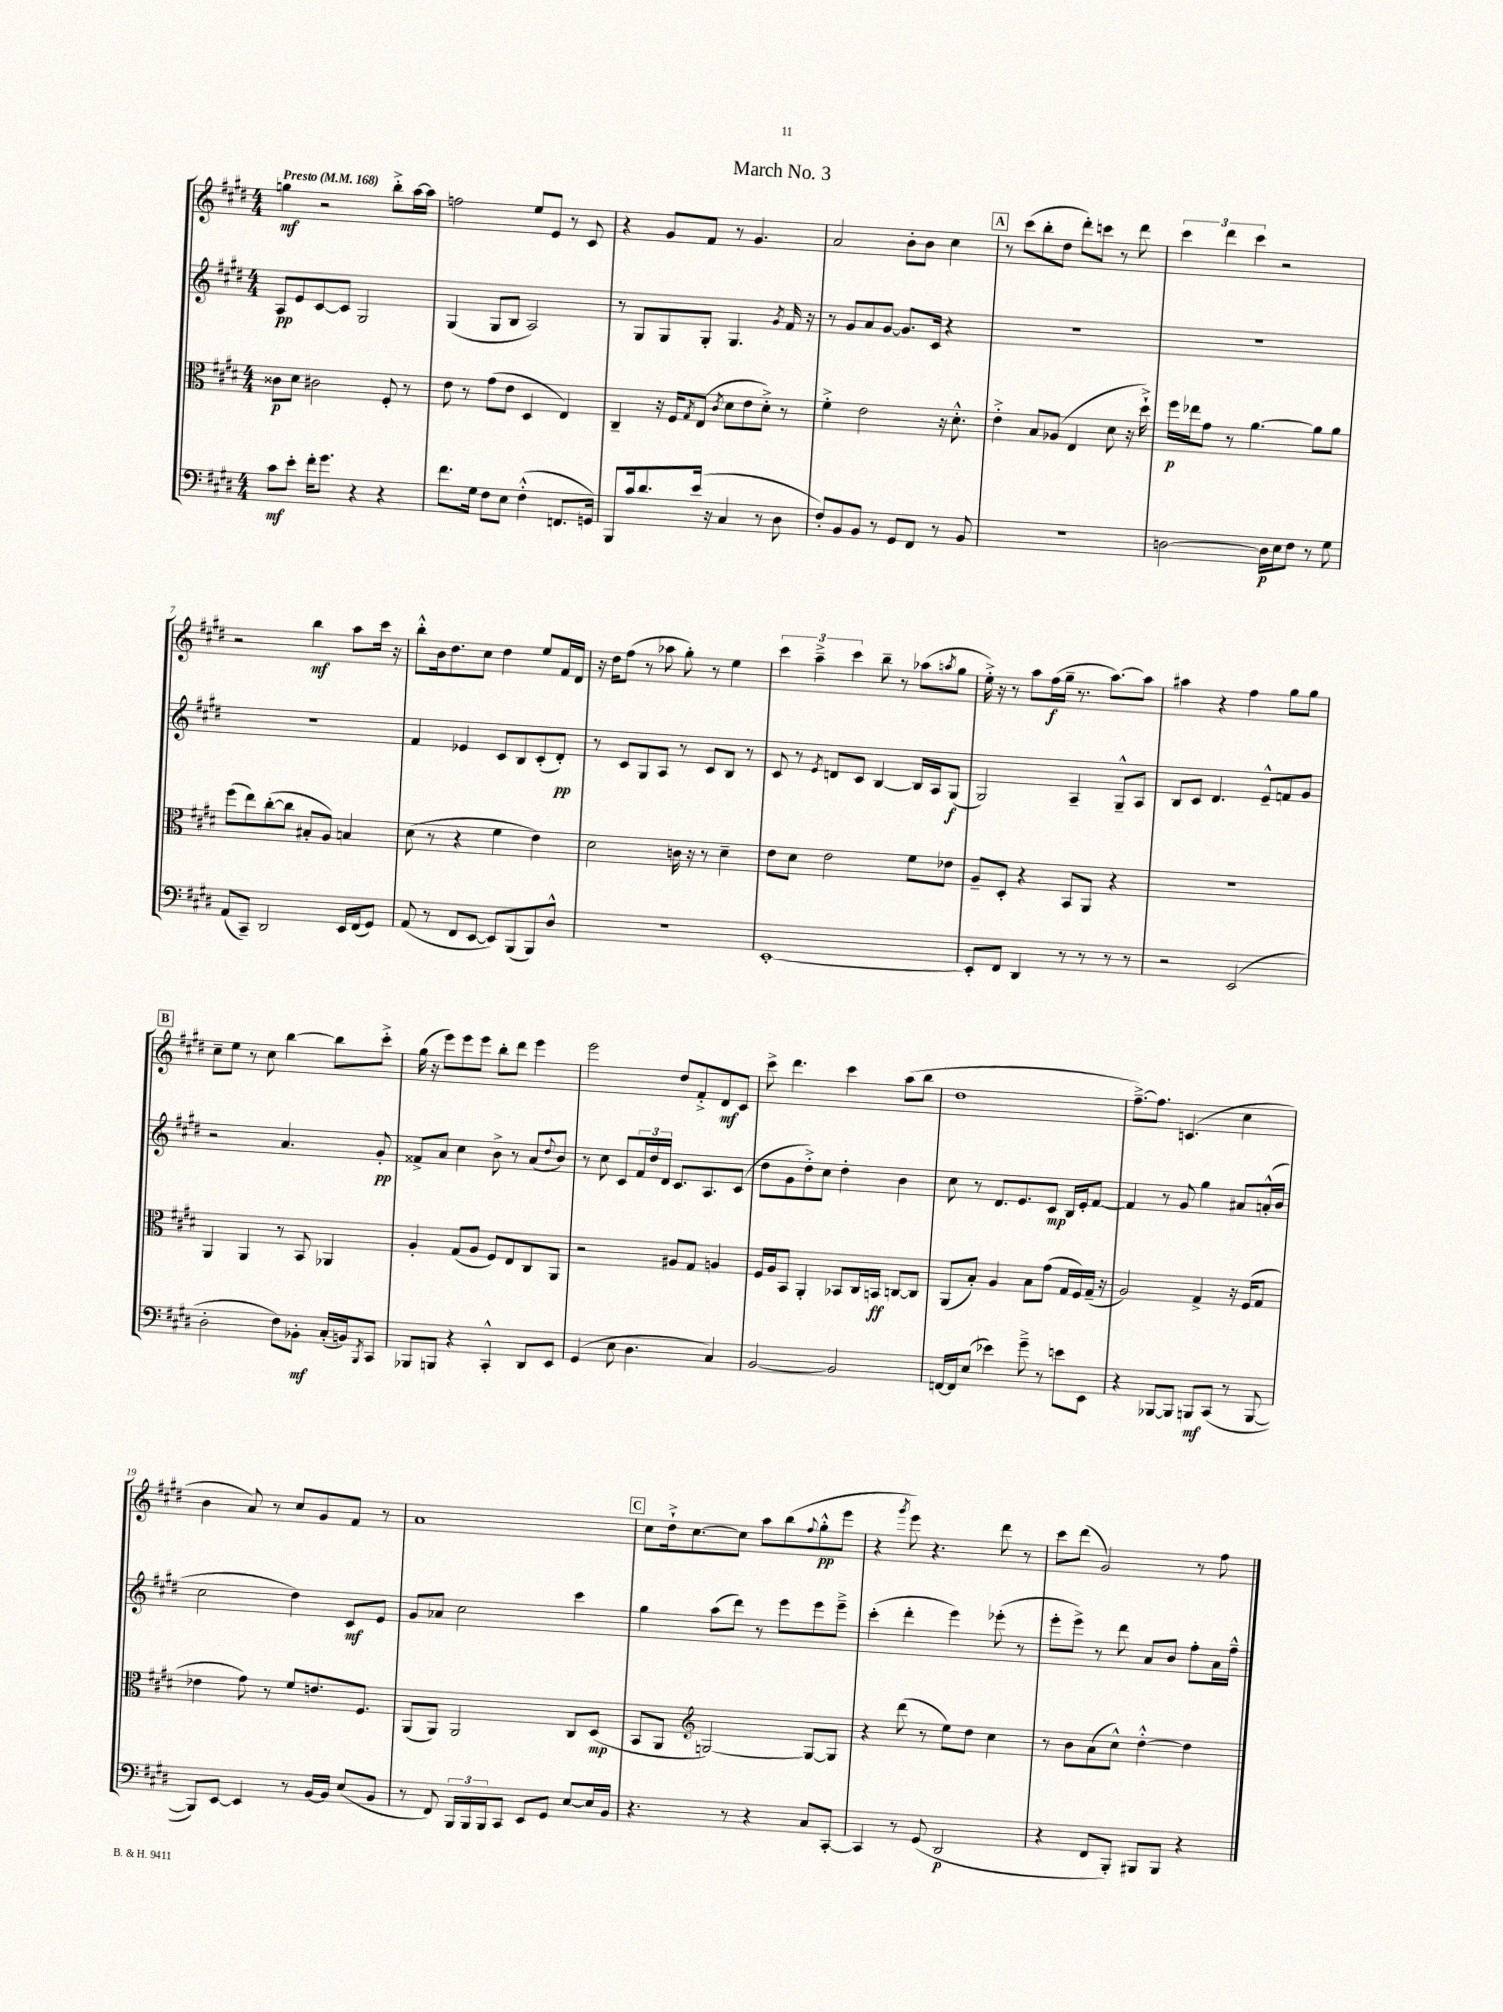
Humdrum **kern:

**kern	**dynam	**kern	**dynam	**kern	**dynam	**kern	**dynam
*part4	*part4	*part3	*part3	*part2	*part2	*part1	*part1
*staff4	*staff4	*staff3	*staff3	*staff2	*staff2	*staff1	*staff1
*clefF4	*	*clefC3	*	*clefG2	*	*clefG2	*
*k[f#c#g#d#]	*	*k[f#c#g#d#]	*	*k[f#c#g#d#]	*	*k[f#c#g#d#]	*
*M4/4	*	*M4/4	*	*M4/4	*	*M4/4	*
*MM168	*	*MM168	*	*MM168	*	*MM168	*
=1	=1	=1	=1	=1	=1	=1	=1
!	!	!	!	!	!	!LO:TX:a:B:t=Presto	!
8c#\L	mf	8c##X\L	p	8A/L	pp	4ggn\	mf
8e'\J	.	8d#\J	.	8e/	.	.	.
16f#'\KL	.	2c#X\	.	[8c#/	.	2r	.
8.g#\J	.	.	.	.	.	.	.
.	.	.	.	8c#/J]	.	.	.
4r	.	.	.	2G#/	.	.	.
4r	.	8F#'/	.	.	.	8bb'^\L	.
.	.	8r	.	.	.	[16aa\L	.
.	.	.	.	.	.	16aa\JJ]	.
=2	=2	=2	=2	=2	=2	=2	=2
8.f#\L	.	8e\	.	(4G#/	.	2ffn\	.
.	.	8r	.	.	.	.	.
16G#\Jk	.	.	.	.	.	.	.
8F#\L	.	(8g#\L	.	8G#/L	.	.	.
8E\J	.	8e\J	.	8B/J	.	.	.
(4F#'^^\	.	4D#/	.	2A/)	.	8ee/L	.
.	.	.	.	.	.	8e/J	.
8.FFn/L	.	4E/)	.	.	.	8r	.
.	.	.	.	.	.	8c#/	.
16GGn/Jk)	.	.	.	.	.	.	.
=3	=3	=3	=3	=3	=3	=3	=3
8BBB/L	.	4C#~/	.	8r	.	4r	.
16c#/k	.	.	.	8G#/L	.	.	.
8.d#/	.	.	.	.	.	.	.
.	.	16r	.	8G#/	.	8g#/L	.
.	.	16F#/KL	.	.	.	.	.
.	.	8qG#/	.	.	.	.	.
(16e/Jk	.	(8E/J	.	8G#'/J	.	8f#/J	.
16r	.	.	.	.	.	.	.
.	.	8qc#/	.	.	.	.	.
4C#/	.	8d#\L	.	4.G#/	.	8r	.
.	.	8e\	.	.	.	4.g#/	.
8r	.	8d#'^\J)	.	.	.	.	.
.	.	.	.	8qg#/	.	.	.
8D#\	.	8r	.	16f#/	.	.	.
.	.	.	.	16r	.	.	.
=4	=4	=4	=4	=4	=4	=4	=4
8F#'/L)	.	4f#'^\	.	8r	.	2a/	.
8BB/	.	.	.	8g#/L	.	.	.
8BB/J	.	2e\	.	8a/	.	.	.
8r	.	.	.	[8g#/J	.	.	.
8GG#/L	.	.	.	8.g#/L]	.	8b'\L	.
8FF#/J	.	.	.	.	.	8b\J	.
.	.	.	.	16c#/Jk	.	.	.
8r	.	16r	.	4r	.	4cc#\	.
.	.	8.d#'^^\	.	.	.	.	.
8BB/	.	.	.	.	.	.	.
!!LO:REH:place=s1:t=A
=5	=5	=5	=5	=5	=5	=5	=5
1r	.	4e'^\	.	1r	.	8r	.
.	.	.	.	.	.	(8ccc#\L	.
.	.	8B/L	.	.	.	8bb'\	.
.	.	(8A-X/J	.	.	.	8dd#\J	.
.	.	4E/	.	.	.	8ddd#'\L)	.
.	.	.	.	.	.	8cccn\J	.
.	.	8d#\	.	.	.	8r	.
.	.	16r	.	.	.	8ddd#\	.
.	.	16dd#`^\)	.	.	.	.	.
=6	=6	=6	=6	=6	=6	=6	=6
[2Dn\	.	16ff#\LL	p	1r	.	6ccc#\	.
.	.	16ee-X\J	.	.	.	.	.
.	.	8g#\J	.	.	.	.	.
.	.	.	.	.	.	6ddd#\	.
.	.	8r	.	.	.	.	.
.	.	.	.	.	.	6ccc#\	.
.	.	[4.a\	.	.	.	.	.
16D\LL]	p	.	.	.	.	2r	.
16E\J	.	.	.	.	.	.	.
8F#\J	.	.	.	.	.	.	.
8r	.	8a\L]	.	.	.	.	.
8G#\	.	8a\J	.	.	.	.	.
!!LO:LB:g=z
=7	=7	=7	=7	=7	=7	=7	=7
(8AA/L	.	(8ff#\L	.	1r	.	2r	.
8CC#~/J)	.	8ee\)	.	.	.	.	.
2DD#/	.	([8cc#'\	.	.	.	.	.
.	.	8cc#\J]	.	.	.	.	.
.	.	8B#X'/L	.	.	.	4bb\	mf
.	.	8A/J)	.	.	.	.	.
16EE/LL	.	4Bn/	.	.	.	8aa\L	.
(16FF#/J	.	.	.	.	.	.	.
8GG#/J)	.	.	.	.	.	16ccc#\Jk	.
.	.	.	.	.	.	16r	.
=8	=8	=8	=8	=8	=8	=8	=8
(8AA/	.	(8d#\	.	4f#/	.	8bb'^^\L	.
8r	.	8r	.	.	.	16b\k	.
.	.	.	.	.	.	8.dd#\	.
8FF#/L	.	4r	.	4e-X/	.	.	.
[8EE/J	.	.	.	.	.	8cc#\J	.
8EE/L])	.	4f#\	.	8c#/L	.	4dd#\	.
(8BBB/	.	.	.	8B/	.	.	.
8BBB/)	.	4e\)	.	(8c#'/	.	8ee/L	.
8D#^^/J	.	.	.	8d#'/J)	pp	16f#/L	.
.	.	.	.	.	.	16d#/JJ	.
=9	=9	=9	=9	=9	=9	=9	=9
1r	.	2d#\	.	8r	.	16r	.
.	.	.	.	.	.	16dd#\KL	.
.	.	.	.	8c#/L	.	(8ff#\J	.
.	.	.	.	8G#/	.	8r	.
.	.	.	.	8A/J	.	8aa-X\	.
.	.	16cn\	.	8r	.	8gg#'\)	.
.	.	16r	.	.	.	.	.
.	.	8r	.	8c#/L	.	8r	.
.	.	4d#~\	.	8B/J	.	4ee\	.
.	.	.	.	8r	.	.	.
=10	=10	=10	=10	=10	=10	=10	=10
[1EE'	.	8e\L	.	8c#/	.	6ccc#\	.
.	.	8d#\J	.	8r	.	.	.
.	.	.	.	.	.	6aa~^\	.
.	.	.	.	8qe/	.	.	.
.	.	2e\	.	8dn/L	.	.	.
.	.	.	.	.	.	6ccc#\	.
.	.	.	.	8c#/J	.	.	.
.	.	.	.	[4B/	.	8bb~\	.
.	.	.	.	.	.	8r	.
.	.	8f#\L	.	16B/LL]	.	(8aa-X\L	.
.	.	.	.	16A/J	.	.	.
.	.	.	.	.	.	8qaan/	.
.	.	8e-X\J	.	(8G#/J	f	8gg#\J	.
=11	=11	=11	=11	=11	=11	=11	=11
8EE'/L]	.	8A~/L	.	2G#/)	.	16ee'^\)	.
.	.	.	.	.	.	16r	.
8FF#/J	.	8D#'/J	.	.	.	8r	.
4DD#/	.	4r	.	.	.	8aa\L	.
.	.	.	.	.	.	(16ff#\L	f
.	.	.	.	.	.	16gg#~\JJ	.
8r	.	8BB/L	.	4A~/	.	8.r	.
8r	.	8AA/J	.	.	.	.	.
.	.	.	.	.	.	[8.aa\L)	.
8r	.	4r	.	8G#~^^/L	.	.	.
8r	.	.	.	8A/J	.	8aa\J]	.
=12	=12	=12	=12	=12	=12	=12	=12
2r	.	1r	.	8B/L	.	4aa#X\	.
.	.	.	.	8c#/J	.	.	.
.	.	.	.	4.d#/	.	4r	.
(2EE/	.	.	.	.	.	4ff#\	.
.	.	.	.	8e~^^/L	.	.	.
.	.	.	.	8fn/	.	8gg#\L	.
.	.	.	.	8g#/J	.	8gg#\J	.
!!LO:LB:g=z
!!LO:REH:place=s1:t=B
=13	=13	=13	=13	=13	=13	=13	=13
2D#'\	.	4AA/	.	2r	.	8cc#~\L	.
.	.	.	.	.	.	8ee\J	.
.	.	4AA/	.	.	.	8r	.
.	.	.	.	.	.	8cc#\	.
8F#\L)	.	8r	.	4.a/	.	[4bb\	.
8BB-X'\J	mf	8BB/	.	.	.	.	.
(16C#'/LL	.	4AA-X/	.	.	.	8bb\L]	.
16BBn/J)	.	.	.	.	.	.	.
8qBBB/	.	.	.	.	.	.	.
8CC#/J	.	.	.	8g#'/	pp	8ccc#'^\J	.
=14	=14	=14	=14	=14	=14	=14	=14
8BBB-X/L	.	4A'/	.	8f##X^/L	.	(16gg#\	.
.	.	.	.	.	.	16r	.
8BBBn/J	.	.	.	8a/J	.	8eee\L)	.
4r	.	(8G#/L	.	4cc#\	.	8eee\	.
.	.	8A/J	.	.	.	8eee\J	.
4CC#'^^/	.	8F#/L)	.	8b^\	.	8bb'\L	.
.	.	8E/	.	8r	.	8ddd#\J	.
8DD#/L	.	8C#/	.	(8a/L	.	4eee\	.
.	.	.	.	8qqdd#/	.	.	.
8EE/J	.	8AA/J	.	8b/J)	.	.	.
=15	=15	=15	=15	=15	=15	=15	=15
(4GG#/	.	2r	.	8r	.	2eee\	.
.	.	.	.	8cc#\	.	.	.
8E\	.	.	.	8c#/L	.	.	.
4.D#\	.	.	.	24f#/L	.	.	.
.	.	.	.	24dd#/	.	.	.
.	.	.	.	24d#/JJ	.	.	.
.	.	8A#X/L	.	8.c#/L	.	8dd#/L	.
.	.	8G#/J	.	.	.	8f#'^/	.
.	.	.	.	8.A/	.	.	.
4C#/)	.	4An/	.	.	.	8d#/	mf
.	.	.	.	(8c#/J	.	8c#/J	.
=16	=16	=16	=16	=16	=16	=16	=16
[2BB/	.	16F#/LL	.	8dd#\L	.	8ccc#^\	.
.	.	16A/J	.	.	.	.	.
.	.	8BB/J	.	8g#\	.	4.ddd#\	.
.	.	4AA'/	.	8dd#'^\)	.	.	.
.	.	.	.	8cc#\J	.	.	.
2BB/]	.	8BB-X/L	.	4dd#'\	.	4ccc#\	.
.	.	16C#/L	.	.	.	.	.
.	.	16BBn/JJ	ff	.	.	.	.
.	.	[8Cn/L	.	4b\	.	(8aa\L	.
.	.	8C/J]	.	.	.	8bb\J	.
=17	=17	=17	=17	=17	=17	=17	=17
[16FFn/LL	.	(8AA/L	.	8cc#\	.	1dd#	.
16FF/J]	.	.	.	.	.	.	.
(8E/J	.	8B'/J)	.	8r	.	.	.
4e-X\)	.	4A/	.	8.d#/L	.	.	.
.	.	.	.	8.e/	.	.	.
8g#~^\	.	8B\L	.	.	.	.	.
8r	.	(8g#\J	.	8c#/J	mp	.	.
8en\L	.	16G#/LL	.	16B/LL	.	.	.
.	.	16F#/)	.	16e'/J	.	.	.
8EE\J	.	(16G#~/JJ	.	[8f#/J	.	.	.
.	.	16r	.	.	.	.	.
=18	=18	=18	=18	=18	=18	=18	=18
4r	.	2A/)	.	4f#/]	.	[8.ff#~^\L)	.
.	.	.	.	.	.	8.ff#\J]	.
[8BBB-X/L	.	.	.	8r	.	.	.
8BBB-/J]	.	.	.	8g#/	.	(4.cn/	.
8BBBn/L	mf	4G#^/	.	4gg#\	.	.	.
(8CC#/J	.	.	.	.	.	.	.
8r	.	16r	.	8a#X/L	.	4cc#\	.
.	.	(16F#/KL	.	.	.	.	.
[8BBB/	.	8G#/J	.	(16an'^^/L	.	.	.
.	.	.	.	16b/JJ	.	.	.
!!LO:LB:g=z
=19	=19	=19	=19	=19	=19	=19	=19
8BBB/L])	.	4e-X\	.	2cc#\	.	4b\	.
[8EE/J	.	.	.	.	.	.	.
4EE/]	.	8g#\)	.	.	.	8a/)	.
.	.	8r	.	.	.	8r	.
8r	.	8f#/L	.	4dd#\)	.	8cc#/L	.
[16BB/LL	.	8.en/	.	.	.	8g#/	.
16BB/JJ]	.	.	.	.	.	.	.
(8E/L	.	.	.	8c#/L	mf	8f#/J	.
.	.	8.F#/J	.	.	.	.	.
8BB/J	.	.	.	8e/J	.	8r	.
=20	=20	=20	=20	=20	=20	=20	=20
8r	.	(8AA/L	.	8g#/L	.	1a	.
8FF#/)	.	8AA/J)	.	8a-X/J	.	.	.
24BBB/LL	.	2AA/	.	2cc#\	.	.	.
24BBB/	.	.	.	.	.	.	.
24BBB/J	.	.	.	.	.	.	.
8CC#/J	.	.	.	.	.	.	.
8EE/L	.	.	.	.	.	.	.
8GG#/J	.	.	.	.	.	.	.
[8E/L	.	8C#/L	.	4ccc#\	.	.	.
16E/L]	.	(8D#/J	mp	.	.	.	.
16BB/JJ	.	.	.	.	.	.	.
!!LO:REH:place=s1:t=C
=21	=21	=21	=21	=21	=21	=21	=21
4.r	.	8BB/L	.	4gg#\	.	8cc#\L	.
.	.	8AA/J	.	.	.	16dd#`^\k	.
.	.	.	.	.	.	[8.cc#\	.
*	*	*clefG2	*	*	*	*	*
.	.	[2Gn/)	.	(8aa\L	.	.	.
8r	.	.	.	8ddd#\J)	.	8cc#\J]	.
4r	.	.	.	8r	.	8aa\L	.
.	.	.	.	8eee\L	.	(8bb\	.
.	.	.	.	.	.	8qqff#/	.
8C#/L	.	8G/L_	.	8eee\	.	8gg#'^^\	pp
[8CC#'/J	.	8G/J]	.	8eee~^\J	.	8eee\J	.
=22	=22	=22	=22	=22	=22	=22	=22
4CC#/]	.	4r	.	(4ccc#'\	.	4r	.
.	.	.	.	.	.	8qggg#/	.
8r	.	(8ddd#\	.	4ddd#'\	.	8eee\)	.
(8GG#/	.	8r	.	.	.	4.r	.
2DD#/	p	8ee\L)	.	4eee\)	.	.	.
.	.	8dd#\J	.	.	.	.	.
.	.	4cc#\	.	(8eee-X'\	.	8ddd#\	.
.	.	.	.	8r	.	8r	.
=23	=23	=23	=23	=23	=23	=23	=23
4r	.	8r	.	8eee'\L	.	8ccc#\L	.
.	.	8b\L	.	8eee^\J)	.	(8ddd#\J	.
8FF#/L	.	(8a\	.	8r	.	2g#/)	.
8BBB'/J)	.	8cc#^^\J)	.	8ddd#\	.	.	.
8BBB#X/L	.	[4dd#'^^\	.	8a/L	.	.	.
8BBB#/J	.	.	.	8b/J	.	.	.
4r	.	4dd#\]	.	8ff#'\L	.	8r	.
.	.	.	.	16a\L	.	8ff#\	.
.	.	.	.	16ff#~^^\JJ	.	.	.
==	==	==	==	==	==	==	==
*-	*-	*-	*-	*-	*-	*-	*-
